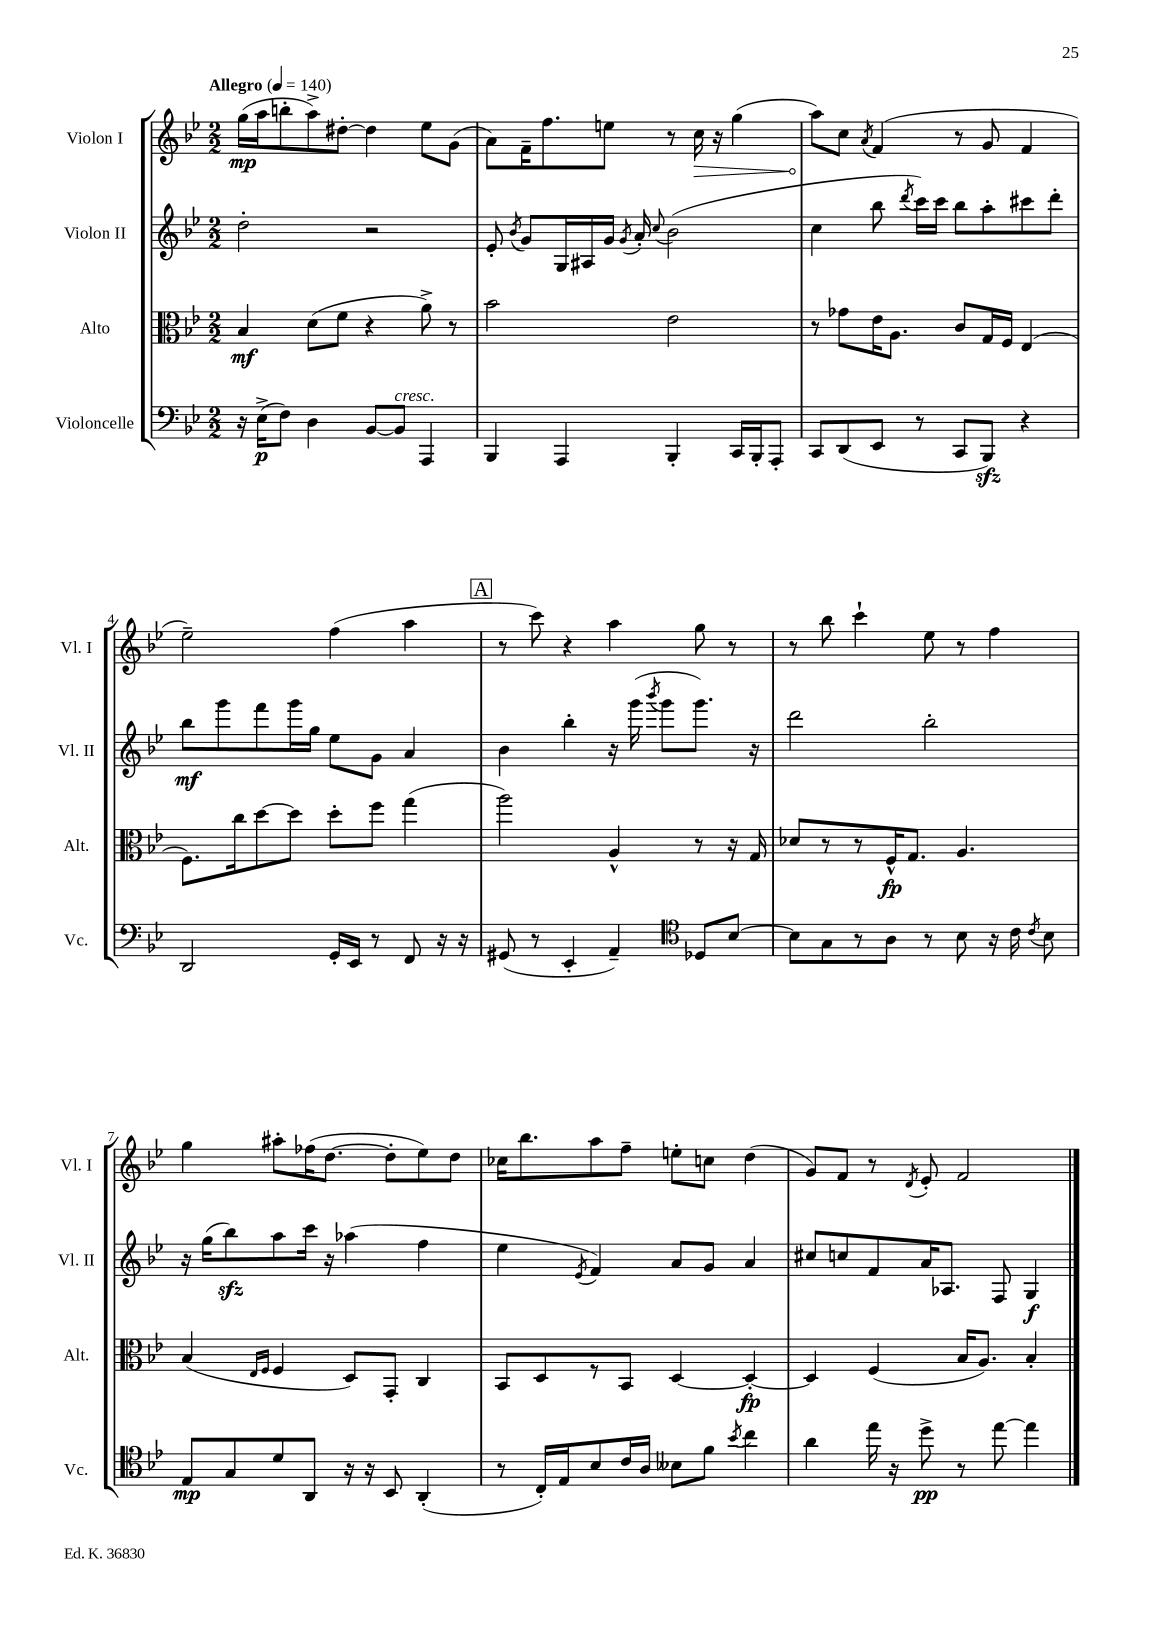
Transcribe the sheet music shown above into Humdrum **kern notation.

**kern	**dynam	**kern	**dynam	**kern	**dynam	**kern	**dynam
*part4	*part4	*part3	*part3	*part2	*part2	*part1	*part1
*staff4	*staff4	*staff3	*staff3	*staff2	*staff2	*staff1	*staff1
*I"Violoncelle	*	*I"Alto	*	*I"Violon II	*	*I"Violon I	*
*I'Vc.	*	*I'Alt.	*	*I'Vl. II	*	*I'Vl. I	*
*clefF4	*	*clefC3	*	*clefG2	*	*clefG2	*
*k[b-e-]	*	*k[b-e-]	*	*k[b-e-]	*	*k[b-e-]	*
*M2/2	*	*M2/2	*	*M2/2	*	*M2/2	*
*MM140	*	*MM140	*	*MM140	*	*MM140	*
=1	=1	=1	=1	=1	=1	=1	=1
!	!	!	!	!	!	!LO:TX:a:B:t=Allegro	!
16r	.	4B-/	mf	2dd'\	.	(16gg\LL	mp
(16E-^\KL	p	.	.	.	.	16aa\J	.
8F\J)	.	.	.	.	.	8bbn'\	.
4D\	.	(8d\L	.	.	.	8aa^\)	.
.	.	8f\J	.	.	.	[8dd#X'\J	.
[8BB-/L	.	4r	.	2r	.	4dd#\]	.
!LO:TX:a:i:t=cresc.	!	!	!	!	!	!	!
8BB-/J]	.	.	.	.	.	.	.
4AAA/	.	8a^\)	.	.	.	8ee-\L	.
.	.	8r	.	.	.	(8g\J	.
=2	=2	=2	=2	=2	=2	=2	=2
4BBB-/	.	2b-\	.	8e-'/	.	8a\L)	.
.	.	.	.	8qb-/	.	.	.
.	.	.	.	8g/L	.	16f~\K	.
.	.	.	.	.	.	8.ff\	.
4AAA/	.	.	.	16G/L	.	.	.
.	.	.	.	16A#X/	.	.	.
.	.	.	.	16g/JJ	.	8een\J	.
.	.	.	.	8qg/	.	.	.
.	.	.	.	16a'/	.	.	.
.	.	.	.	8qqcc/	.	.	.
4BBB-'/	.	2e-\	.	(2b-\	.	8r	.
!	!	!	!	!	!	!	!LO:HP:b
.	.	.	.	.	.	16cc\	>
.	.	.	.	.	.	16r	.
16CC/LL	.	.	.	.	.	(4gg\	.
16BBB-'/J	.	.	.	.	.	.	.
8AAA'/J	.	.	.	.	.	.	.
=3	=3	=3	=3	=3	=3	=3	=3
8CC/L	.	8r	.	4cc\	.	8aa\L)	.
(8DD/	.	8g-X\L	.	.	.	8cc\J	]
.	.	.	.	.	.	8qa/	.
8EE-/J	.	16e-\K	.	8bb-\	.	(4f/	.
.	.	8.A\J	.	.	.	.	.
.	.	.	.	8qddd/	.	.	.
8r	.	.	.	16ccc\LL)	.	.	.
.	.	.	.	16ccc\JJ	.	.	.
8CC/L	.	8c/L	.	8bb-\L	.	8r	.
8BBB-zz/J)	.	16G/L	.	8aa'\	.	8g/	.
.	.	16F/JJ	.	.	.	.	.
4r	.	(4E-/	.	8ccc#X\	.	4f/	.
.	.	.	.	8ddd'\J	.	.	.
!!LO:LB:g=z
=4	=4	=4	=4	=4	=4	=4	=4
2DD/	.	8.F\L)	.	8bb-\L	mf	2ee-~\)	.
.	.	.	.	8ggg\	.	.	.
.	.	16cc\k	.	.	.	.	.
.	.	[8dd\	.	8fff\	.	.	.
.	.	8dd\J]	.	16ggg\L	.	.	.
.	.	.	.	16gg\JJ	.	.	.
16GG'/LL	.	8dd'\L	.	8ee-\L	.	(4ff\	.
16EE-/JJ	.	.	.	.	.	.	.
8r	.	8ff\J	.	8g\J	.	.	.
8FF/	.	(4gg\	.	4a/	.	4aa\	.
16r	.	.	.	.	.	.	.
16r	.	.	.	.	.	.	.
!!LO:REH:place=s1:t=A
=5	=5	=5	=5	=5	=5	=5	=5
(8GG#X/	.	2aa\)	.	4b-\	.	8r	.
8r	.	.	.	.	.	8ccc\)	.
4EE-'/	.	.	.	4bb-'\	.	4r	.
4AA~/)	.	4A^^/	.	16r	.	4aa\	.
.	.	.	.	(16ggg\	.	.	.
.	.	.	.	8qbbb-/	.	.	.
.	.	.	.	8ggg\L	.	.	.
*clefC4	*	*	*	*	*	*	*
8D-X/L	.	8r	.	8.ggg\J)	.	8gg\	.
[8B-/J	.	16r	.	.	.	8r	.
.	.	16G/	.	16r	.	.	.
=6	=6	=6	=6	=6	=6	=6	=6
8B-\L]	.	8d-X/L	.	2ddd\	.	8r	.
8G\	.	8r	.	.	.	8bb-\	.
8r	.	8r	.	.	.	4ccc`\	.
8A\J	.	16F^^/K	fp	.	.	.	.
.	.	8.G/J	.	.	.	.	.
8r	.	.	.	2bb-'\	.	8ee-\	.
8B-\	.	4.A/	.	.	.	8r	.
16r	.	.	.	.	.	4ff\	.
16c\	.	.	.	.	.	.	.
8qc/	.	.	.	.	.	.	.
8B-\	.	.	.	.	.	.	.
!!LO:LB:g=z
=7	=7	=7	=7	=7	=7	=7	=7
8E-/L	mp	(4B-/	.	16r	.	4gg\	.
.	.	.	.	(16gg\KL	.	.	.
8G/	.	.	.	8bb-zz\)	.	.	.
.	.	16qqE-/LL	.	.	.	.	.
.	.	16qqF/JJ	.	.	.	.	.
8d/	.	4F/	.	8aa\	.	8aa#X'\L	.
8AA/J	.	.	.	16ccc\Jk	.	(16ff-X\K	.
.	.	.	.	16r	.	[8.dd\J	.
16r	.	8D/L)	.	(4aa-X\	.	.	.
16r	.	.	.	.	.	.	.
8BB-/	.	8GG'/J	.	.	.	8dd'\L]	.
(4AA'/	.	4C/	.	4ff\	.	8ee-\)	.
.	.	.	.	.	.	8dd\J	.
=8	=8	=8	=8	=8	=8	=8	=8
8r	.	8BB-/L	.	4ee-\	.	16cc-X\KL	.
.	.	.	.	.	.	8.bb-\	.
16C'/LL)	.	8D/	.	.	.	.	.
16E-/J	.	.	.	.	.	.	.
.	.	.	.	8qe-/	.	.	.
8B-/	.	8r	.	4f/)	.	8aa\	.
16c/L	.	8BB-/J	.	.	.	8ff~\J	.
16A/JJ	.	.	.	.	.	.	.
8B--X\L	.	[4D/	.	8a/L	.	8een'\L	.
8f\J	.	.	.	8g/J	.	8ccn\J	.
8qb-/	.	.	.	.	.	.	.
4cc\	.	4D'/_	fp	4a/	.	(4dd\	.
=9	=9	=9	=9	=9	=9	=9	=9
4a\	.	4D/]	.	8cc#X/L	.	8g/L)	.
.	.	.	.	8ccn/	.	8f/J	.
16ee-\	.	(4F/	.	8f/	.	8r	.
16r	.	.	.	.	.	.	.
.	.	.	.	.	.	8qd/	.
8dd^\	pp	.	.	16a/K	.	8e-'/	.
.	.	.	.	8.A-X/J	.	.	.
8r	.	16B-/KL	.	.	.	2f/	.
.	.	8.A/J)	.	.	.	.	.
[8ee-\	.	.	.	8F/	.	.	.
4ee-\]	.	4B-'/	.	4G/	f	.	.
==	==	==	==	==	==	==	==
*-	*-	*-	*-	*-	*-	*-	*-
